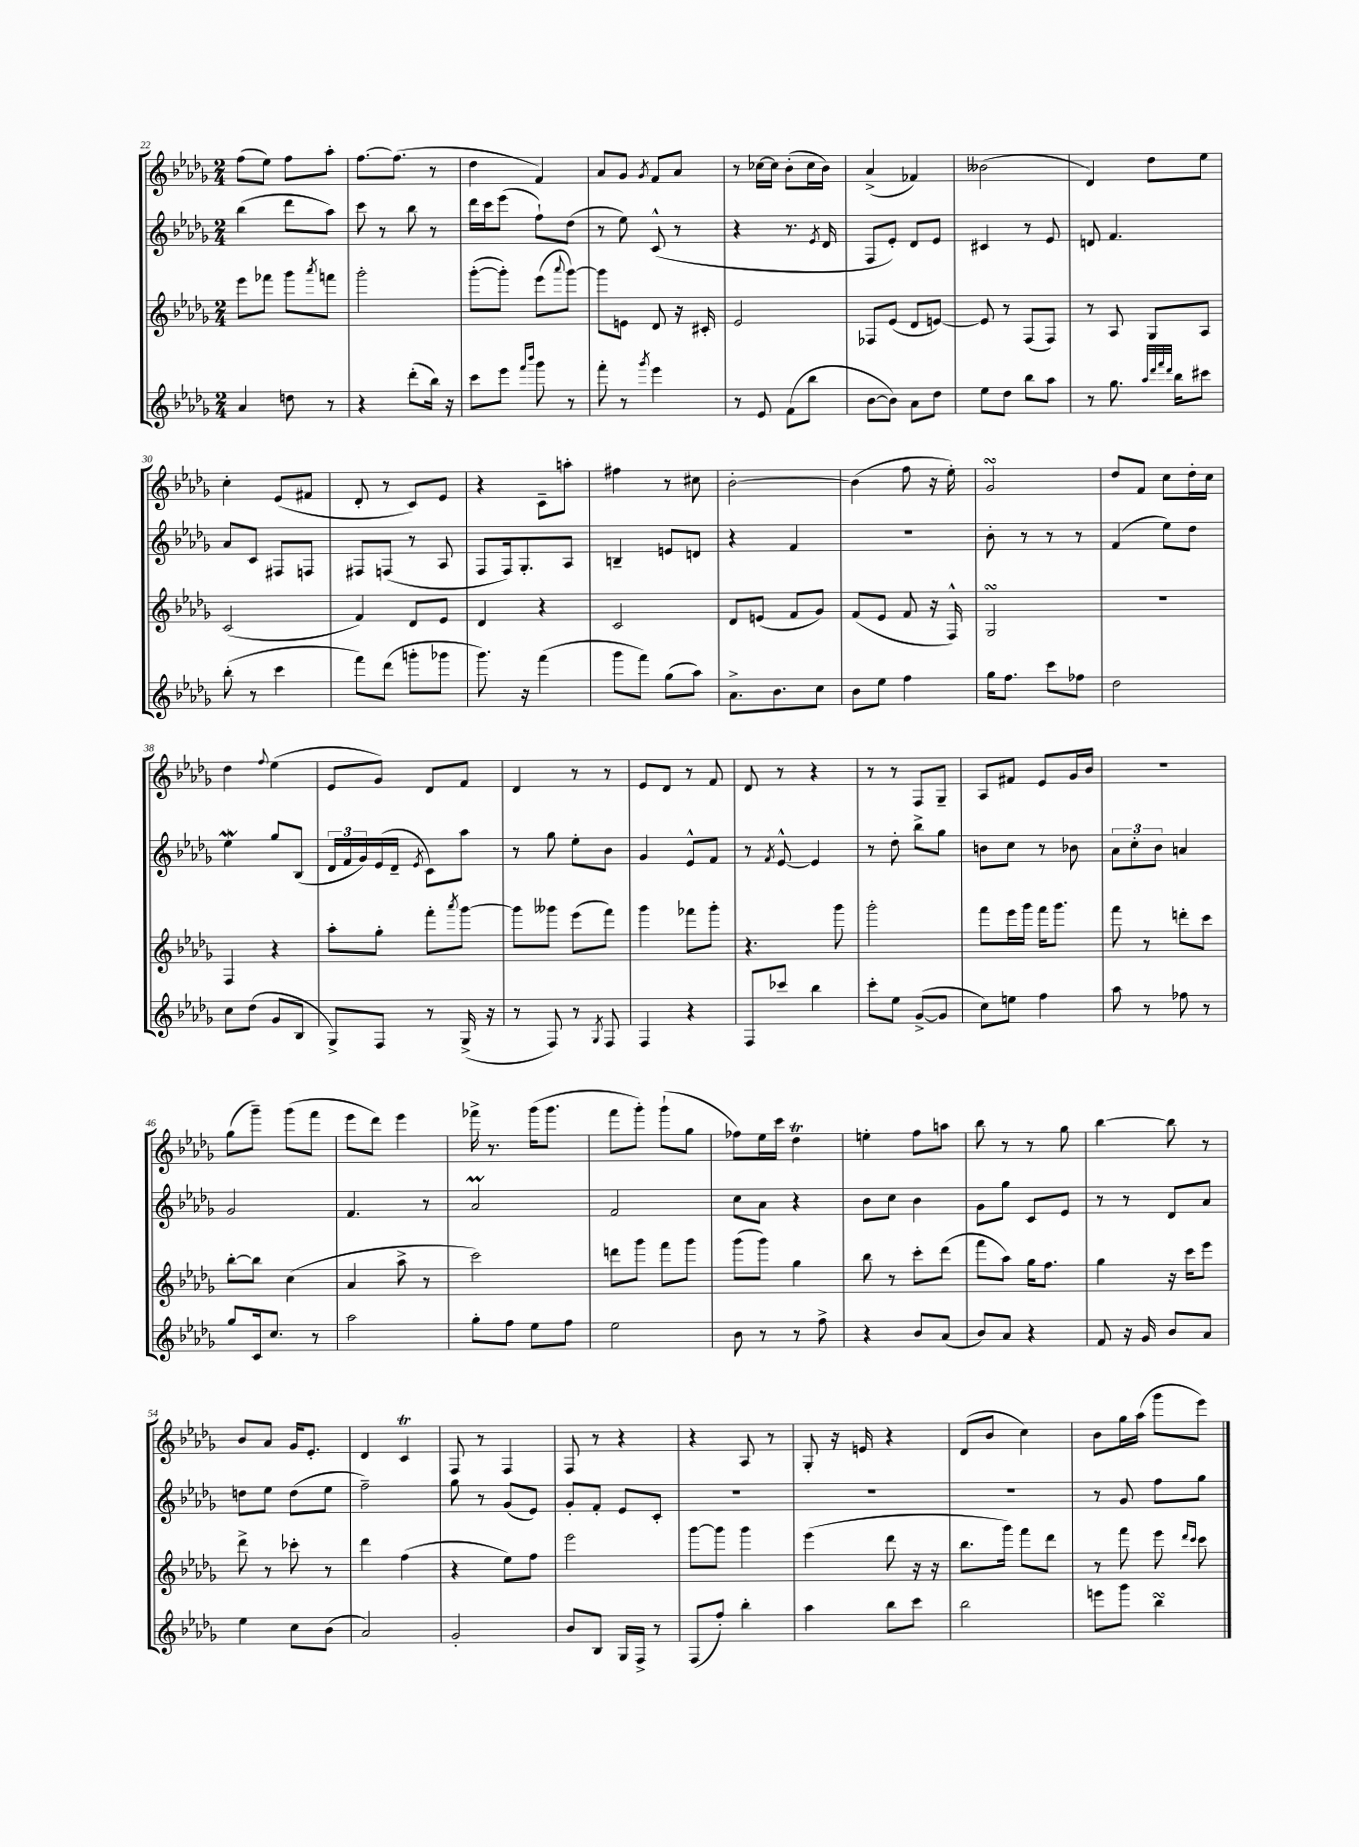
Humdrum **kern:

**kern	**kern	**kern	**kern
*staff4	*staff3	*staff2	*staff1
*clefG2	*clefG2	*clefG2	*clefG2
*k[b-e-a-d-g-]	*k[b-e-a-d-g-]	*k[b-e-a-d-g-]	*k[b-e-a-d-g-]
*M2/4	*M2/4	*M2/4	*M2/4
4a-	8eee-	(4bb-	(8ff
.	8fff-	.	8ee-)
8dd	8ggg-	8ddd-	8ff
.	8qaaa-	.	.
8r	8fff	8aa-)	8aa-'
=	=	=	=
4r	2ggg-'	8ccc	[8.ff
.	.	8r	.
.	.	.	(8.ff]
(8ddd-'	.	8bb-	.
16bb-)	.	8r	8r
16r	.	.	.
=	=	=	=
8ccc	([8ggg-'	16ddd-	4dd-
.	.	16ccc	.
8eee-	8ggg-'])	(8eee-	.
16qqfff	.	.	.
16qqbbb-	.	.	.
8ggg-	(8eee-	8ff`)	4f)
.	8qqaaa-	.	.
8r	[8ggg-)	(8dd-	.
=	=	=	=
8fff'	8ggg-]	8r	8a-
8r	8e	8ee-)	8g-
8qggg-	.	.	8qg-
4eee-	8d-	(8c^^	8f
.	16r	8r	8a-
.	16c#'	.	.
=	=	=	=
8r	2e-	4r	8r
8e-	.	.	[16cc-
.	.	.	16cc-]
(8f	.	8.r	(8b-'
8bb-	.	.	16cc-
.	.	8qe-	.
.	.	16d-	16b-)
=	=	=	=
[8b-	8F-	8F	(4a-^
8b-])	(8e-	8e-')	.
8a-	8d-	8d-	4f-)
8dd-	[8e)	8e-	.
=	=	=	=
8ee-	8e]	4c#	(2b--
8dd-	8r	.	.
8bb-	(8F	8r	.
8aa-	8F)	8e-	.
=	=	=	=
8r	8r	8d	4d-)
8.gg-	8A-	4.f	.
.	8G-	.	8dd-
32qqaa-	.	.	.
32qqddd-	.	.	.
32qqfff	.	.	.
32qqddd-	.	.	.
16bb-	.	.	.
8ccc#	8A-	.	8ee-
=	=	=	=
(8bb-'	(2c	8a-	4cc'
8r	.	8c	.
4ccc	.	8F#	(8e-
.	.	8F	8f#
=	=	=	=
8fff)	4f)	8F#	8d-'
(8ddd-	.	(8F	8r
8ggg'	8d-	8r	8c)
8ggg-	8e-	8A-	8e-
=	=	=	=
8.ggg-)	4d-	8F	4r
.	.	16F)	.
16r	.	8.G-'	.
(4fff	4r	.	8c~
.	.	8A-	8aa'
=	=	=	=
8ggg-	2c	4B~	4ff#
8fff)	.	.	.
(8gg-	.	8e	8r
8aa-)	.	8d	8cc#
=	=	=	=
8.a-^	8d-	4r	[2b-'
.	(8e	.	.
8.b-	.	.	.
.	8f	4f	.
8cc	8g-)	.	.
=	=	=	=
8b-	(8f	2r	(4b-]
8ee-	8e-	.	.
4ff	8f	.	8ff
.	16r	.	16r
.	16F^^)	.	16ee-')
=	=	=	=
16gg-	2G-	8b-'	2g-
8.ff	.	.	.
.	.	8r	.
8ccc	.	8r	.
8ff-	.	8r	.
=	=	=	=
2dd-	2r	(4f	8dd-
.	.	.	8f
.	.	8ee-)	8cc
.	.	8dd-	16dd-'
.	.	.	16cc
=	=	=	=
8cc	4F	4ee-	4dd-
(8dd-	.	.	.
.	.	.	8qqff
8g-	4r	8gg-	(4ee-
8B-	.	(8B-	.
=	=	=	=
8G-^)	8aa-'	24d-	8e-
.	.	24f	.
.	.	24g-)	.
8F	8gg-'	(16e-	8g-)
.	.	16d-~	.
.	.	8qe-	.
8r	8fff'	8c)	8d-
.	8qaaa-	.	.
(16G-^	[8ggg-	8aa-	8f
16r	.	.	.
=	=	=	=
8r	8ggg-]	8r	4d-
8F)	8ggg--	8gg-	.
8r	(8eee-	8ee-'	8r
8qG-	.	.	.
8F	8fff)	8b-	8r
=	=	=	=
4F	4ggg-	4g-	8e-
.	.	.	8d-
4r	8fff-	8e-^^	8r
.	8ggg-'	8f	8f
=	=	=	=
8F	4.r	8r	8d-
.	.	8qf	.
8ccc-	.	[8e-^^	8r
4bb-	.	4e-]	4r
.	8ggg-	.	.
=	=	=	=
8ccc'	2ggg-'	8r	8r
8ee-	.	8dd-'	8r
([8g-^	.	8bb-^	8F
8g-]	.	8gg-	8G-~
=	=	=	=
8cc)	8fff	8b	8A-
8ee	16eee-	8cc	8f#
.	16ggg-	.	.
4ff	16fff	8r	8e-
.	8.ggg-	.	.
.	.	8b-	16g-
.	.	.	16b-
=	=	=	=
8aa-	8fff	12a-	2r
.	.	12cc'	.
8r	8r	.	.
.	.	12b-	.
8ff-	8ddd'	4a	.
8r	8ccc	.	.
=	=	=	=
8gg-	[8bb-'	2g-	(8gg-
16c	8bb-]	.	8ggg-~)
8.cc	.	.	.
.	(4cc	.	(8ggg-
8r	.	.	8fff
=	=	=	=
2aa-	4a-	4.f	8eee-
.	.	.	8ddd-)
.	8aa-^	.	4eee-
.	8r	8r	.
=	=	=	=
8gg-'	2ccc)	2a-	16fff-^
.	.	.	8.r
8ff	.	.	.
8ee-	.	.	(16ggg-
.	.	.	8.ggg-
8ff	.	.	.
=	=	=	=
2ee-	8ddd	2f	8fff
.	8ggg-	.	8ggg-')
.	8fff	.	(8ggg-`
.	8ggg-	.	8gg-
=	=	=	=
8b-	(8ggg-	8cc	8ff-)
8r	8ggg-)	8a-	16ee-
.	.	.	16ccc
8r	4gg-	4r	4dd-
8ff^	.	.	.
=	=	=	=
4r	8bb-	8b-	4ee'
.	8r	8cc	.
8b-	8ccc'	4b-	8ff
(8a-	(8ddd-	.	8aa
=	=	=	=
8b-)	8fff	8g-	8bb-
8a-	8aa-)	8gg-	8r
4r	16gg-	8c	8r
.	8.ff	.	.
.	.	8e-	8gg-
=	=	=	=
8f	4gg-	8r	[4bb-
16r	.	8r	.
16g-	.	.	.
8b-	16r	8d-	8bb-]
.	16ccc	.	.
8a-	8eee-	8a-	8r
=	=	=	=
4ee-	8ddd-^	8dd	8b-
.	8r	8ee-	8a-
8cc	8ccc-'	(8dd	16g-
.	.	.	8.e-'
(8b-	8r	8ee-	.
=	=	=	=
2a-)	4ddd-	2ff~)	4d-
.	(4ff	.	4c
=	=	=	=
2g-'	4r	8gg-	8F
.	.	8r	8r
.	8ee-)	(8g-	4F
.	8ff	8e-)	.
=	=	=	=
8b-	2eee-	8g-'	8F
8B-	.	8f'	8r
16G-	.	8e-	4r
16F^	.	.	.
8r	.	8c'	.
=	=	=	=
(8F	[8ggg-	2r	4r
8ff')	8ggg-]	.	.
4bb-'	4ggg-	.	8A-
.	.	.	8r
=	=	=	=
4aa-	(4eee-	2r	8G-'
.	.	.	16r
.	.	.	16e
8bb-	8ddd-	.	4r
8ccc	16r	.	.
.	16r	.	.
=	=	=	=
2bb-	8.bb-	2r	(8d-
.	.	.	8b-
.	16ggg-)	.	.
.	8fff	.	4cc)
.	8ddd-	.	.
=	=	=	=
8eee	8r	8r	8b-
8ggg-	8fff	8g-	16gg-
.	.	.	(16aa-
4bb-	8eee-	8ff	8ggg-
.	16qqddd-	.	.
.	16qqccc	.	.
.	8ccc	8gg-	8eee-)
==	==	==	==
*-	*-	*-	*-
